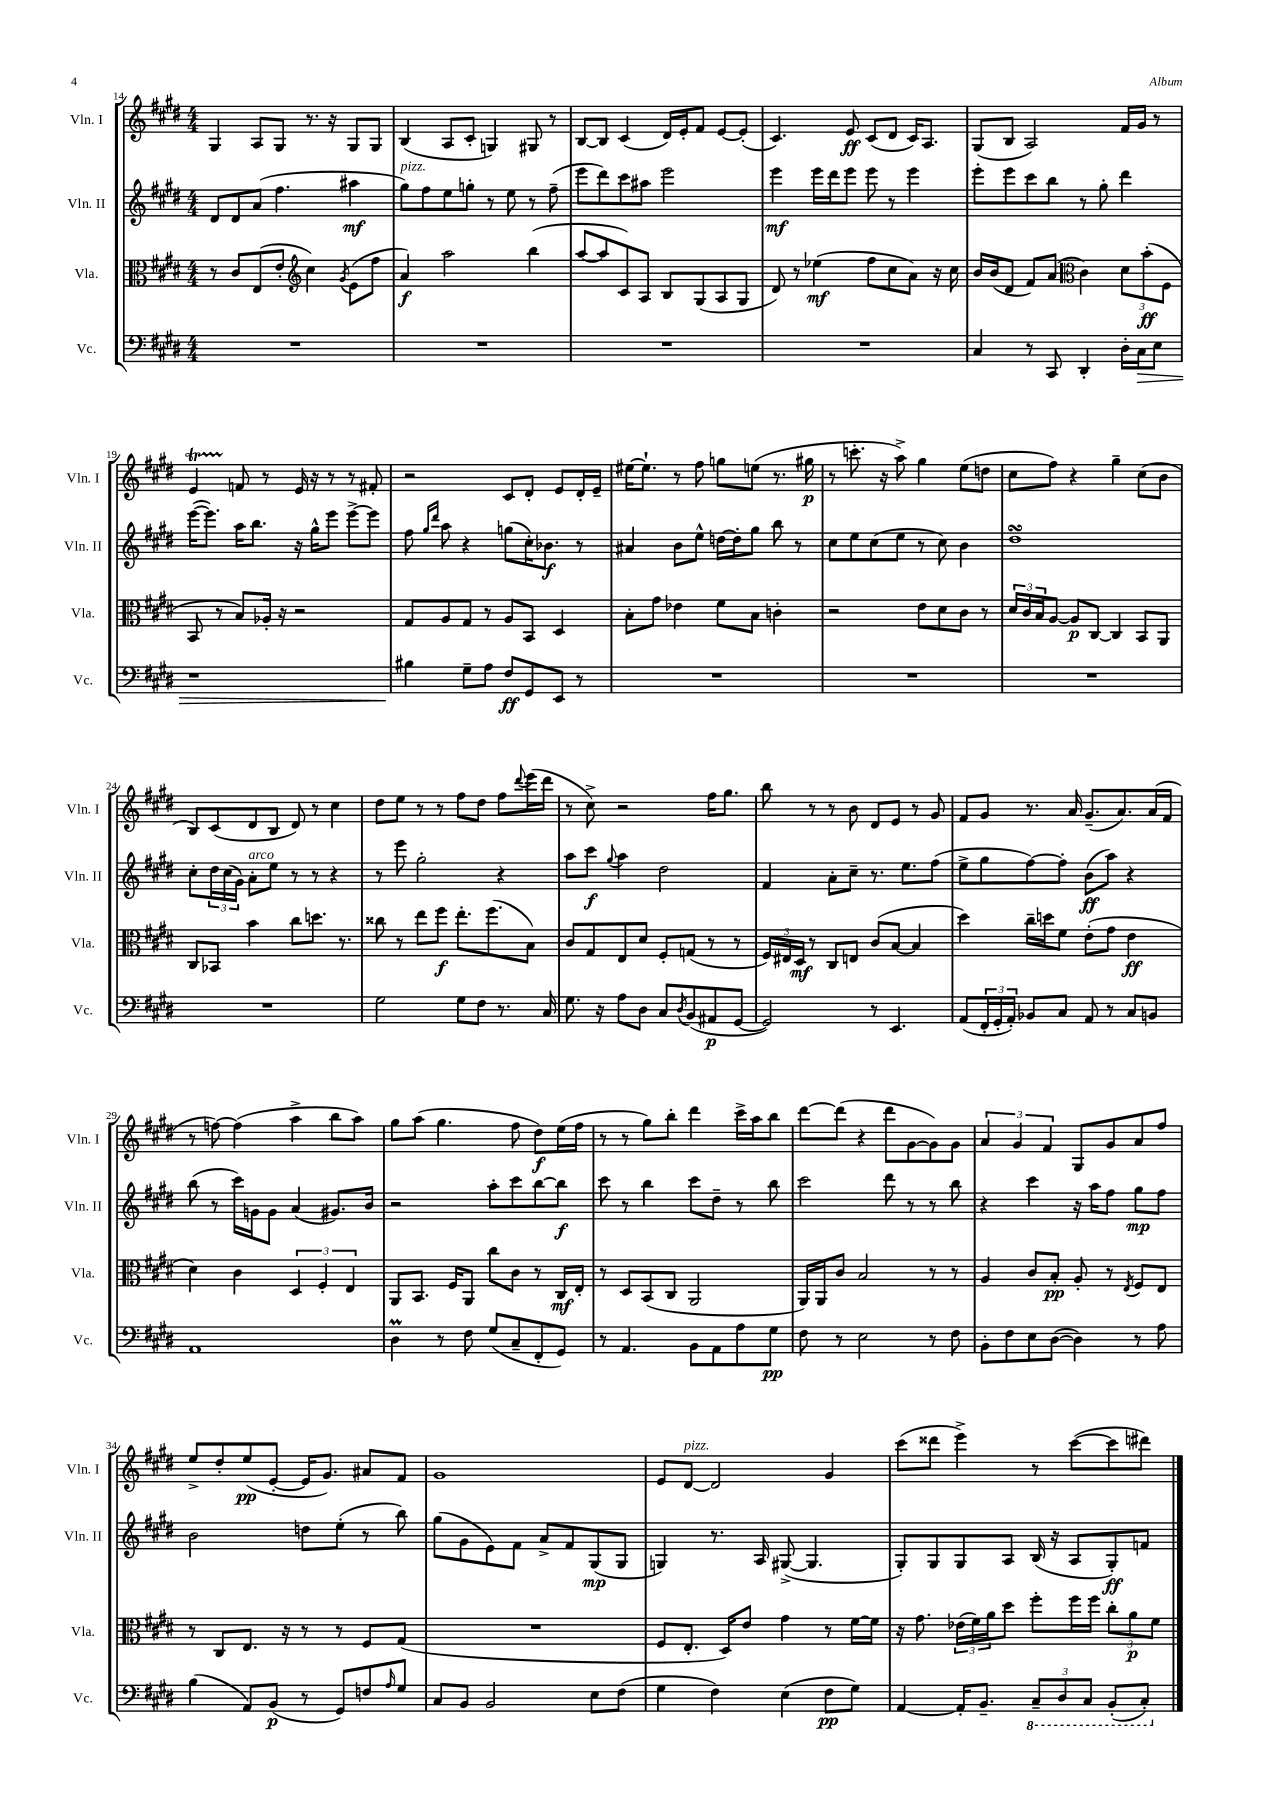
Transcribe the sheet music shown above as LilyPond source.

<<
\new StaffGroup <<
\new Staff = "s0" \with { instrumentName = "Vln. I" shortInstrumentName = "Vln. I" } {
    \clef treble \key e \major \numericTimeSignature \time 4/4
    gis4 a8 gis8 r8. r16 gis8 gis8 |
    b4( a8 cis'8-. g4) gis8 r8 |
    b8~ b8 cis'4( dis'16) e'16-. fis'8 e'8~ e'8-.( |
    cis'4.) e'8\ff cis'8( dis'8 cis'16) a8. |
    gis8( b8 a2) fis'16 gis'16 r8 |
    e'4\startTrillSpan f'8\stopTrillSpan r8 e'16 r16 r8 r8 fis'8-. |
    r2 cis'8 dis'8-. e'8 dis'16-. e'16-- |
    eis''16~ eis''8.-! r8 fis''8 g''8 e''8( r8. gis''16\p |
    r8 c'''8.-. r16 a''8->) gis''4 e''8( d''8 |
    cis''8 fis''8) r4 gis''4-- cis''8( b'8 |
    b8) cis'8( dis'8 b8 dis'8) r8 cis''4 |
    dis''8 e''8 r8 r8 fis''8 dis''8 fis''8 \appoggiatura { dis'''8 } e'''16( dis'''16 |
    r8 cis''8->) r2 fis''16 gis''8. |
    b''8 r8 r8 b'8 dis'8 e'8 r8 gis'8 |
    fis'8 gis'8 r8. a'16 gis'8.--( a'8.) a'16( fis'16 |
    r8 f''8~) f''4( a''4-> b''8 a''8) |
    gis''8 a''8( gis''4. fis''8 dis''8\f) e''16( fis''16 |
    r8 r8 gis''8) b''8-. dis'''4 cis'''16-> a''16 b''8 |
    dis'''8~ dis'''8( r4 dis'''8 gis'8~ gis'8) gis'8 |
    \tuplet 3/2 { a'4 gis'4 fis'4 } gis8 gis'8 a'8 fis''8 |
    e''8-> dis''8-. e''8\pp( e'8~-. e'16 gis'8.) ais'8 fis'8 |
    gis'1 |
    e'8 dis'8~^\markup { \italic "pizz." } dis'2 gis'4 |
    cis'''8( disis'''8 e'''4->) r8 cis'''8~( cis'''8 dis'''8) \bar "|." |
}
\new Staff = "s1" \with { instrumentName = "Vln. II" shortInstrumentName = "Vln. II" } {
    \clef treble \key e \major \numericTimeSignature \time 4/4
    dis'8 dis'8 a'8( fis''4. ais''4\mf |
    gis''8^\markup { \italic "pizz." }) fis''8 e''8 g''8-. r8 e''8 r8 fis''8--( |
    e'''8 dis'''8) cis'''8 ais''8 e'''2 |
    e'''4\mf e'''16 dis'''16 e'''8 e'''8 r8 e'''4 |
    e'''8-. e'''8 cis'''8 b''8 r8 gis''8-. dis'''4 |
    e'''16~( e'''8.) a''16 b''8. r16 gis''16-^ e'''8 e'''8~-> e'''8 |
    fis''8 \grace { gis''16 dis'''16 } a''8 r4 g''8( cis''16-.) bes'8.\f r8 |
    ais'4 b'8 e''8-^ d''16~ d''16-. gis''8 b''8 r8 |
    cis''8 e''8 cis''8( e''8 r8 cis''8) b'4 |
    dis''1\turn |
    cis''8-. \tuplet 3/2 { dis''16 cis''16( gis'16) } a'8-.^\markup { \italic "arco" } e''8 r8 r8 r4 |
    r8 e'''8 gis''2-. r4 |
    a''8 cis'''8\f \appoggiatura { gis''8 } a''4 dis''2 |
    fis'4 a'8-. cis''8-- r8. e''8. fis''8( |
    e''8-> gis''8 fis''8~) fis''8-. b'8\ff( a''8) r4 |
    b''8( r8 cis'''16) g'16 g'8 a'4( gis'8.) b'16 |
    r2 a''8-. cis'''8 b''8~ b''8\f |
    cis'''8 r8 b''4 cis'''8 dis''8-- r8 b''8 |
    cis'''2 dis'''8 r8 r8 b''8 |
    r4 cis'''4 r16 a''16 fis''8 gis''8\mp fis''8 |
    b'2 d''8 e''8-.( r8 b''8) |
    gis''8( gis'8 e'8) fis'8 a'8-> fis'8 gis8\mp( gis8 |
    g4) r8. a16 gis8~->( gis4. |
    gis8-.) gis8 gis8 a8 b16( r16 a8 gis8-.\ff) f'8 \bar "|." |
}
\new Staff = "s2" \with { instrumentName = "Vla." shortInstrumentName = "Vla." } {
    \clef alto \key e \major \numericTimeSignature \time 4/4
    r8 cis'8 e8( e'8-. \clef treble cis''4) \acciaccatura { gis'8 } e'8( fis''8 |
    a'4\f) a''2 b''4( |
    a''8~ a''8 cis'8) a8 b8 gis8( a8 gis8 |
    dis'8) r8 ees''4\mf( fis''8 cis''8 a'8) r16 cis''16 |
    b'16 b'16( dis'8 fis'8) a'8( \clef alto cis'4) \tuplet 3/2 { dis'8 b'8-.\ff( fis8 } |
    b,8 r8 b8) aes16-. r16 r2 |
    gis8 a8 gis8 r8 a8 b,8 dis4 |
    b8-. gis'8 ees'4 fis'8 b8 c'4-. |
    r2 e'8 dis'8 cis'8 r8 |
    \tuplet 3/2 { dis'16 cis'16 b16 } a8~ a8\p cis8~ cis4 b,8 a,8 |
    cis8 bes,8 b'4 cis''8 d''8. r8. |
    cisis''8 r8 e''8 fis''8\f e''8.-. fis''8.( b8) |
    cis'8 gis8 e8 dis'8 fis8-. g8( r8 r8 |
    \tuplet 3/2 { fis16) eis16 dis16\mf } r8 cis8 e8 cis'8( b8~ b4 |
    dis''4) cis''16-- d''16 fis'8 e'8-.( gis'8 e'4\ff |
    dis'4) cis'4 \tuplet 3/2 { dis4 fis4-. e4 } |
    a,8 b,8. fis16 a,8 cis''8 cis'8 r8 cis16\mf e16-. |
    r8 dis8 b,8( cis8 a,2 |
    a,16) a,16 cis'8 b2 r8 r8 |
    a4 cis'8 b8-.\pp a8-. r8 \acciaccatura { e8 } fis8 e8 |
    r8 cis8 e8. r16 r8 r8 fis8 gis8( |
    R1 |
    fis8 e8.-. dis16) e'8 gis'4 r8 fis'16~ fis'16 |
    r16 gis'8. \tuplet 3/2 { ees'16( fis'16) a'16 } dis''8 fis''8-. fis''16 fis''16 \tuplet 3/2 { cis''8-. a'8\p fis'8 } \bar "|." |
}
\new Staff = "s3" \with { instrumentName = "Vc." shortInstrumentName = "Vc." } {
    \clef bass \key e \major \numericTimeSignature \time 4/4
    R1 |
    R1 |
    R1 |
    R1 |
    cis4 r8 cis,8 dis,4-. dis16-. cis16\> e8 |
    r1 |
    bis4\! gis8-- a8 fis8\ff gis,8 e,8 r8 |
    R1 |
    R1 |
    R1 |
    R1 |
    gis2 gis8 fis8 r8. cis16 |
    gis8. r16 a8 dis8 cis8 \acciaccatura { dis8 } b,8( ais,8\p gis,8~ |
    gis,2) r8 e,4. |
    a,8( \tuplet 3/2 { fis,16-. gis,16-. a,16-.) } bes,8 cis8 a,8 r8 cis8 b,8 |
    a,1 |
    dis4\prall r8 fis8 gis8( cis8-- fis,8-. gis,8) |
    r8 a,4. b,8 a,8 a8 gis8\pp |
    fis8 r8 e2 r8 fis8 |
    b,8-. fis8 e8 dis8~( dis4) r8 a8 |
    b4( a,8) b,8\p( r8 gis,8) f8 \grace { a16 } gis8 |
    cis8 b,8 b,2 e8 fis8( |
    gis4 fis4) e4( fis8\pp gis8) |
    a,4~ a,16-. b,8.-- \tuplet 3/2 { \ottava #-1 cis,8-- dis,8 cis,8 } b,,8-.( cis,8-.) \ottava #0 \bar "|." |
}
>>
>>
\layout { \context { \Score currentBarNumber = #14 } }
